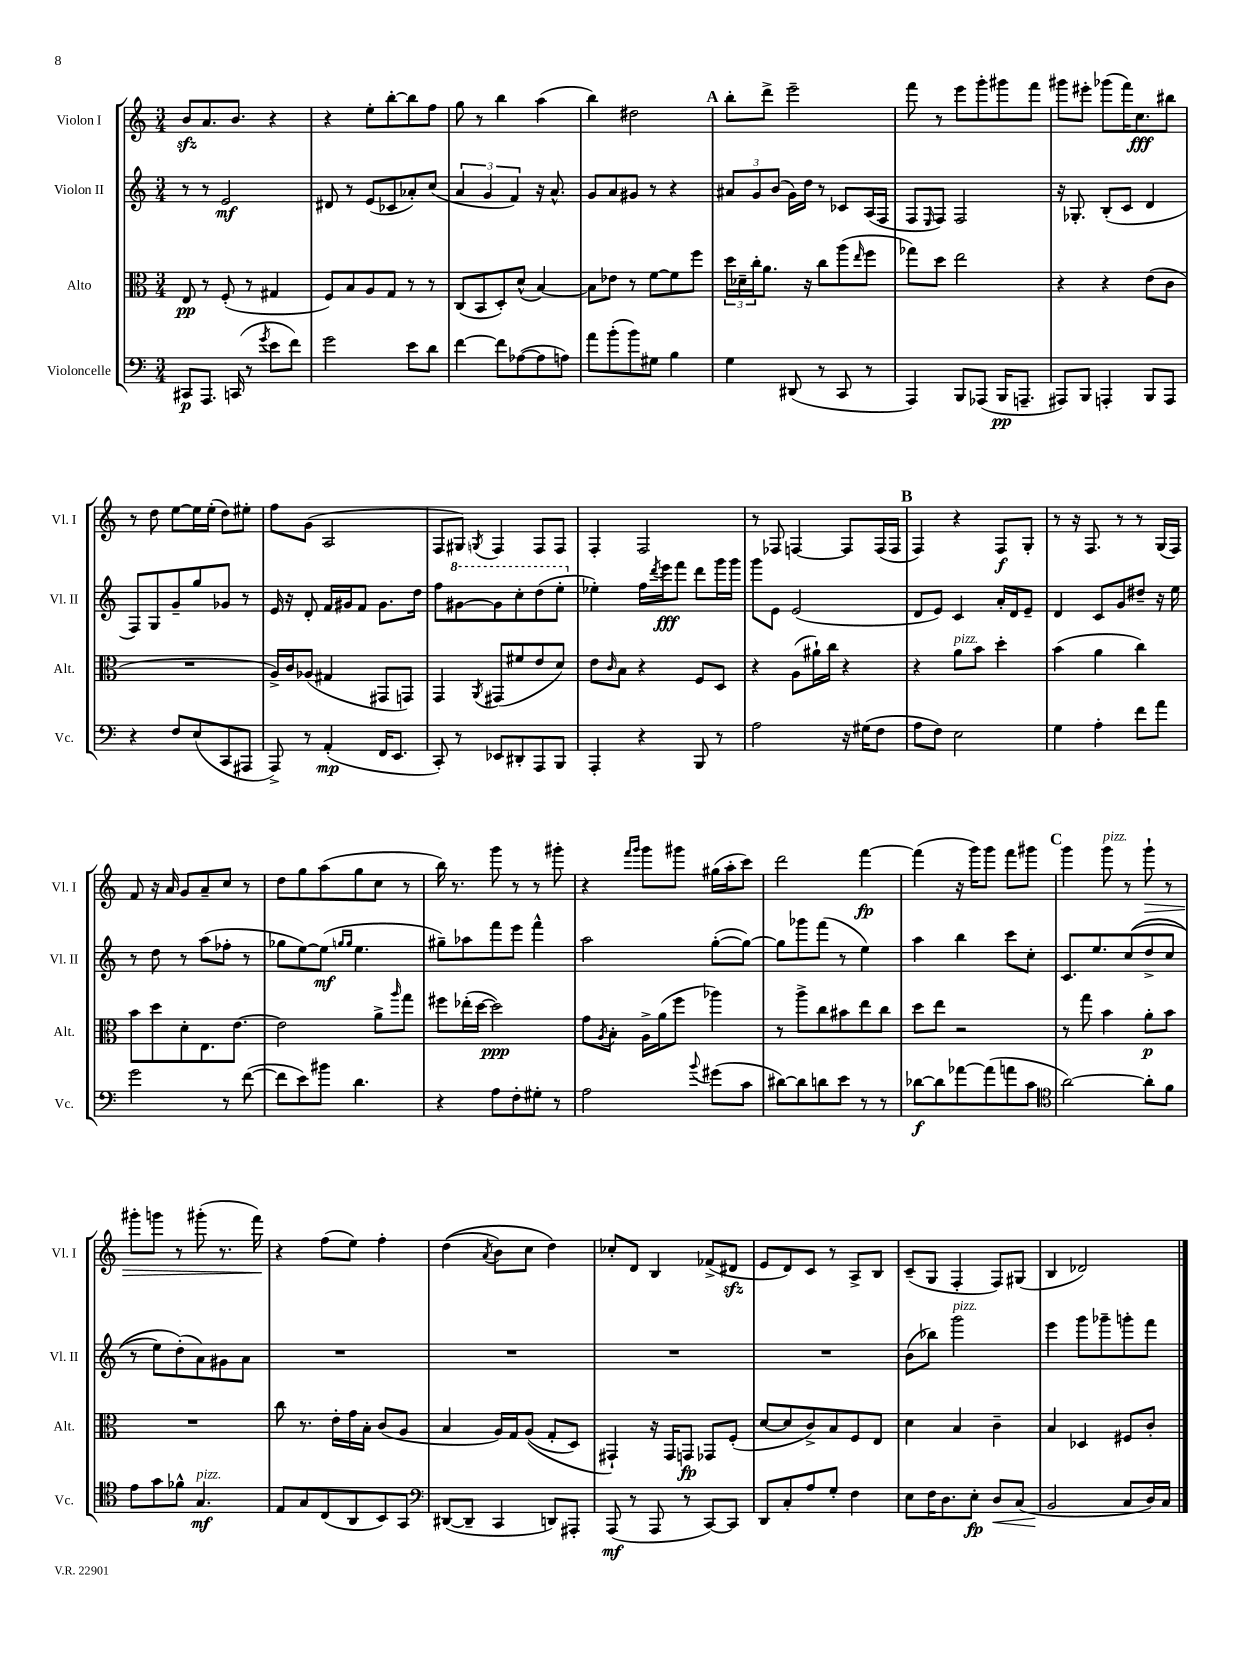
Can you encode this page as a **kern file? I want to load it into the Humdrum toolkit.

**kern	**kern	**kern	**kern
*staff4	*staff3	*staff2	*staff1
*clefF4	*clefC3	*clefG2	*clefG2
*k[]	*k[]	*k[]	*k[]
*M3/4	*M3/4	*M3/4	*M3/4
8CC#/L	8E/	8r	8b/L
8.AAA/J	8r	8r	8.a/
.	(8F'/	2e/	.
(16CC/	.	.	8.b/J
8r	8r	.	.
8qg/	.	.	.
8e\L	4G#/	.	4r
8f\J)	.	.	.
=	=	=	=
2g\	8F/L)	8d#/	4r
.	8B/	8r	.
.	8A/	(8e/L	8ee'\L
.	8G/J	8c-/	[8bb'\
8e\L	8r	8a-'/)	8bb\]
8d\J	8r	(8cc/J	8ff\J
=	=	=	=
[4f\	(8C/L	6a/	8gg\
.	8BB/	.	8r
.	.	6g/	.
8f\]L	8D'/)	.	4bb\
.	.	6f/)	.
([8A-\	(8d^^/J	.	.
8A-\]	[4B/)	16r	(4aa\
.	.	8.a^^/	.
8A\J)	.	.	.
=	=	=	=
8a\L	8B\]L	8g/L	4bb\)
(8b'\	8e-\J	8a/	.
8b\)	8r	8g#/J	2dd#\
8G#\J	[8f\L	8r	.
4B\	8f\]	4r	.
.	8ff\J	.	.
=	=	=	=
4G\	24dd\LL	12a#/L	8bb'\L
.	24d-~\	.	.
.	24cc'\J	12g/	.
.	8.a\J	.	8ddd^\J
.	.	(12b/J	.
(8DD#/	.	16g\LL)	2eee~\
.	16r	16dd\JJ	.
8r	8cc\L	8r	.
8CC/	(8aa\	8c-/L	.
.	16qqee/	.	.
8r	8ff\J	(16A/L	.
.	.	16F/JJ	.
=	=	=	=
4AAA/)	8gg-\L)	8F/L	8fff\
.	.	16qqE/	.
.	8dd\J	8F/J)	8r
8BBB/L	2ee\	2F/	8eee\L
(8AAA-/J	.	.	8ggg'\
16BBB/LK	.	.	8ggg#\
8.AAA~/J	.	.	.
.	.	.	8fff\J
=	=	=	=
8AAA#/L)	4r	16r	8ggg#\L
.	.	8.G-'/	.
8BBB/J	.	.	8eee#'\J
4AAA'/	4r	(8B'/L	(8ggg-\L
.	.	8c/J	16fff\K)
.	.	.	8.cc\
8BBB/L	(8e\L	4d/	.
8AAA/J	8c\J	.	8bb#\J
=	=	=	=
4r	2.r	8F/L)	8r
.	.	8G/	8dd\
8F/L	.	8g~/	[8ee\L
(8E/	.	8gg/	16ee\]L
.	.	.	(16ee'\JJ
8CC/	.	8g-/J	8dd\L)
8AAA#/J	.	8r	8ee#'\J
=	=	=	=
8AAA^/)	16A^/LL)	16e/	8ff\L
.	16c/J	16r	.
8r	(8A-/J	8d'/	(8g\J
(4AA'/	4G#/	16f/LL	2A/
.	.	16g#/J	.
.	.	8f/J	.
16FF/LK	8GG#/L	8.g#\L	.
8.EE/J	.	.	.
.	8GG/J)	.	.
.	.	16dd\Jk	.
=	=	=	=
8CC'/)	4GG/	8ff\L	8F/L
8r	.	[8gg#\	8G#/J)
.	8qAA/	.	8qG/
8EE-/L	(8GG#/L	8gg#\]	4F/
8DD#'/	8f#/	8ccc'\	.
8AAA/	8e/	(8ddd\	8F/L
8BBB/J	8d/J)	8eee'\J	8F/J
=	=	=	=
4AAA'/	8e\L	4ee-'\)	4F'/
.	16qqc/	.	.
.	8B\J	.	.
4r	4r	16ff\LL	2F/
.	.	8qddd/	.
.	.	16eee\J	.
.	.	8fff\J	.
8BBB/	8F/L	8ddd\L	.
8r	8D/J	16ggg\L	.
.	.	16ggg\JJ	.
=	=	=	=
2A\	4r	8ggg\L	8r
.	.	8e\J	8F-/
.	(8A\L	(2e/	[4F/
.	16a#`\L)	.	.
.	16cc\JJ	.	.
16r	4r	.	8F/]L
(16G#\LK	.	.	.
8F\J	.	.	(16F/L
.	.	.	16F/JJ
=	=	=	=
8A\L	4r	8d/L	4F/)
8F\J)	.	8e/J)	.
2E\	8a\L	4c/	4r
.	8b\J	.	.
.	4dd'\	16a'/LL	8F/L
.	.	16d/J	.
.	.	8e~/J	8G'/J
=	=	=	=
4G\	(4b\	4d/	8r
.	.	.	16r
.	.	.	8.F/
4A'\	4a\	8c/L	.
.	.	8g/	8r
8f\L	4cc\)	8dd#~/J	8r
8a\J	.	16r	(16G/LL
.	.	16ee\	16F/JJ)
=	=	=	=
2g\	8b\L	8r	8f/
.	8dd\	8dd\	16r
.	.	.	16a/
.	8d'\	8r	8g/L
.	8.E\	(8aa\L	8a~/
8r	.	8ff-'\J	8cc/J
.	[8.e\J	.	.
([8f\	.	8r	8r
=	=	=	=
8f\]L	2e\]	8gg-\L	8dd\L
8e\)	.	[8ee\)	8gg\
8b#\J	.	(8ee\]J	(8aa\
.	.	16qqgg/LL	.
.	.	16qqgg/JJ	.
4.d\	.	4.ee\	8gg\
.	8a^\L	.	8cc\J
.	16qqaa/	.	.
.	8gg\J	.	8r
=	=	=	=
4r	8ff#\L	8gg#~\L)	16bb\)
.	.	.	8.r
.	(16ee-'\L	8aa-\	.
.	[16dd\JJ	.	.
8A\L	2dd\])	8fff\	8ggg\
8F'\	.	8eee\J	8r
8G#'\J	.	4fff^^\	8r
8r	.	.	8ggg#'\
=	=	=	=
2A\	8g\L	2aa\	4r
.	8qA/	.	.
.	8B'\J	.	.
.	.	.	16qqfff/LL
.	.	.	16qqggg/JJ
.	16A^\LL	.	8ggg\L
.	(16a\J	.	.
.	8ff\J	.	8ggg#\J
8qqb/	.	.	.
(8g#\L	4aa-\)	([8gg'\L	(16gg#\LL
.	.	.	16aa'\J
8c\J	.	8gg\_J)	8ccc\J)
=	=	=	=
[8d#\L)	8r	8gg\]L	2ddd\
8d#\]	8aa^\L	8ggg-\	.
8d\	8cc\	(8fff\J	.
8e\J	8b#\	8r	.
8r	8ee\	4ee\)	[4fff\
8r	8cc\J	.	.
=	=	=	=
[8d-\L	8dd\L	4aa\	(4fff\]
8d-\]	8ee\J	.	.
[8a-\	2r	4bb\	16r
.	.	.	16ggg\LK)
(8a-\]	.	.	8ggg\J
8a\	.	8ccc\L	8fff\L
8c\J	.	8cc'\J	8ggg#\J
=	=	=	=
*clefC4	*	*	*
[2a\)	8r	8.c/L	4ggg\
.	8gg\	.	.
.	.	8.ee/	.
.	4b\	.	8ggg\
.	.	&((8cc/	8r
8a'\]L	8a'\L	8dd^/	8ggg`\
8f\J	8b\J	8cc/J	8r
=	=	=	=
8e\L	2.r	8r	8ggg#'\L
8g\	.	8ee\L)	8ggg\J
8f-^^\J	.	(8dd'\&)	8r
4.G/	.	8a\)	(8ggg#'\
.	.	8g#\	8.r
.	.	8a\J	.
.	.	.	16fff\)
=	=	=	=
8E/L	8cc\	2.r	4r
8G/	8.r	.	.
(8C/	.	.	(8ff\L
.	16e'\LL	.	.
8AA/	16g\	.	8ee\J)
.	16B'\JJ	.	.
8BB/)	(8c/L	.	4ff'\
8GG/J	8A/J	.	.
=	=	=	=
*clefF4	*	*	*
([8DD#/L	4B/	2.r	&((4dd\
8DD#~/]J	.	.	.
.	.	.	8qa/
4CC/	16A/LL)	.	8b\L)
.	16G/J	.	.
.	&((8A/J	.	8cc\J
8DD/L)	8G'/L	.	4dd\&)
8AAA#'/J	8D/J)	.	.
=	=	=	=
(8AAA/	4GG#`/&)	2.r	8cc-'/L
8r	.	.	8d/J
8AAA/	16r	.	4B/
.	16GG#/LK	.	.
8r	8GG/J	.	.
[8CC/L)	8GG-/L	.	(8f-^/L
8CC/]J	(8F'/J	.	8d#/J
=	=	=	=
8DD/L	[8d/L	2.r	8e/L
8C'/	8d/]	.	8d/)
8A/	8c^/)	.	8c/J
8G'/J	8B/	.	8r
4F\	8F/	.	8A^/L
.	8E/J	.	8B/J
=	=	=	=
8E\L	4d\	(8b\L	(8c~/L
16F\K	.	8bb-\J)	8G/J
8.D\	.	.	.
.	4B/	2ggg\	4F'/
8E'\J	.	.	.
8D/L	4c~\	.	8F/L)
(8C/J	.	.	(8G#/J
=	=	=	=
2BB/	4B/	4eee\	4B/
.	4D-/	8ggg\L	2d-/)
.	.	8ggg-~\	.
8C/L	8F#/L	8ggg'\	.
16D/L)	8c'/J	8fff\J	.
16C/JJ	.	.	.
==	==	==	==
*-	*-	*-	*-
